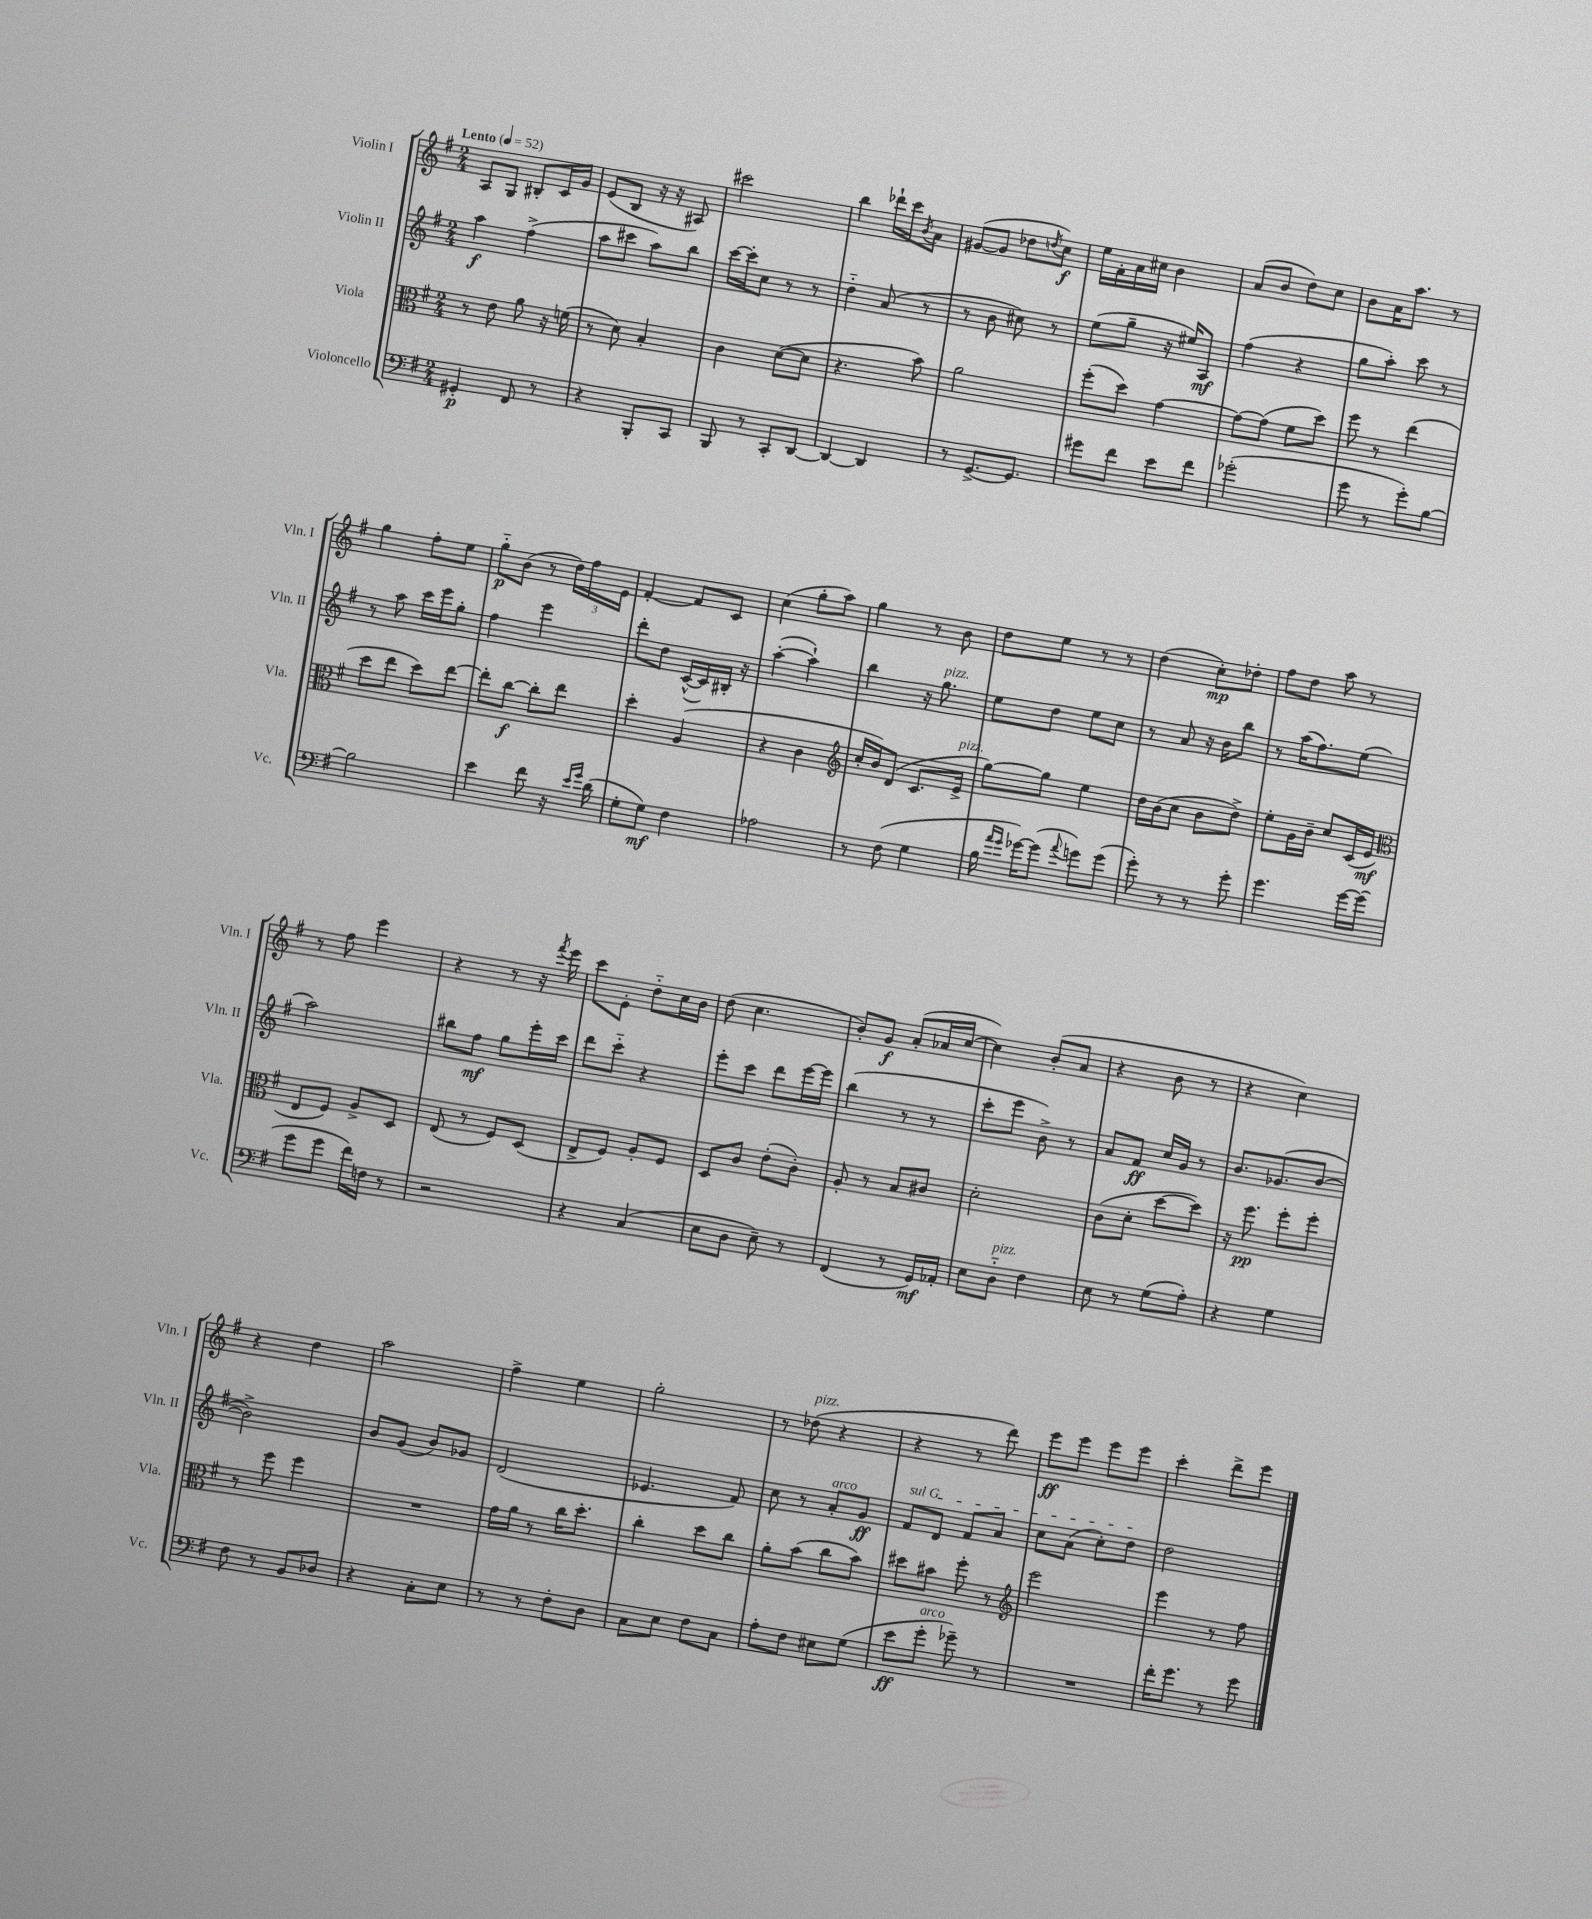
<<
\new StaffGroup <<
\new Staff = "s0" \with { instrumentName = "Violin I" shortInstrumentName = "Vln. I" } {
    \clef treble \key g \major \numericTimeSignature \time 2/4 \tempo "Lento" 4 = 52
    a8 g8 bis8-. c'16 g'16 |
    e'8( b8 r16 r16 ais8) |
    cis'''2 |
    b''4 des'''16-! c'''16 \acciaccatura { b'8 } a'8 |
    gis'8~( gis'8 des''8 \acciaccatura { d''8 } c''8\f) |
    e''16 fis'16-. a'16 cis''16 b'4 |
    a'8( b'8 d''8) c''8 |
    b'8 a'16 a''8. r8 |
    g''4 fis''8-. e''8 |
    g''8-_\p b'8( r8 \tuplet 3/2 { d''16) fis''16 e'16 } |
    fis'4~-. fis'8 c'8 |
    c''4( g''8-. a''8) |
    g''4 r8 b'8 |
    d''8 e''8 r8 r8 |
    d''4( c''8-.\mp) des''8-. |
    fis''8 d''8 a''8 r8 |
    r8 fis''8 e'''4 |
    r4 r8 r16 \acciaccatura { fis'''8 } e'''16 |
    c'''8 e'8-. d''8-_ c''16 b'16 |
    d''8( c''4. |
    b'8-.) g'8\f a'8-.( aes'16 c''16~ |
    c''4) b'8-.( a'8 |
    r4 b'8 r8 |
    r4 c''4) |
    r4 d''4 |
    a''2 |
    fis''4-> e''4 |
    g''2-. |
    r8 des''8^\markup { \italic "pizz." }( r4 |
    r4 r8 d'''8) |
    e'''8\ff e'''8 e'''8 e'''8 |
    c'''4-. d'''8-> e'''8 \bar "|." |
}
\new Staff = "s1" \with { instrumentName = "Violin II" shortInstrumentName = "Vln. II" } {
    \clef treble \key g \major \numericTimeSignature \time 2/4
    a''4\f fis''4->( |
    a''8 cis'''8 a''8) b''8 |
    c'''16~ c'''16-. c''8 r8 r8 |
    d''4-_ a'8( r8 |
    r8 b'8 cis''8) r8 |
    e''8( g''8-- r16 eis''16) a8\mf |
    fis''4( r4 |
    g''8 a''8-.) c'''8 r8 |
    r8 a''8 c'''16 e'''16 g''8-. |
    fis''4 e'''4 |
    d'''8-. d''8 c'16~-^( c'16) bis16-. r16 |
    a''4~-.( a''4-!) |
    b''4 r16 g''8.^\markup { \italic "pizz." } |
    e''8 d''8 e''8 c''8 |
    r8 a'8 r16 b'16 b''8 |
    r8 a''16( fis''8.) e''8( |
    a''2) |
    bis''8 fis''8\mf g''8 e'''16-. c'''16 |
    d'''8 c'''8-_ r4 |
    e'''8-. c'''8 d'''8 e'''16~ e'''16 |
    b''4( r8 r8 |
    c'''8-. e'''8 b'8->) r8 |
    a'8 fis'8\ff c''16 g'16 r8 |
    b'8. ges'8.( b'8~ |
    b'2->) |
    b'8 g'8( b'8) ges'8 |
    d'2( |
    ees'4. fis'8) |
    c''8 r8 a'8-.^\markup { \italic "arco" } g'8\ff |
    \once \override TextSpanner.bound-details.left.text = \markup { \italic "sul G" } fis'8\startTextSpan d'8 fis'8 a'8 |
    c''8 a'8( c''8-.) d''8\stopTextSpan |
    d''2 \bar "|." |
}
\new Staff = "s2" \with { instrumentName = "Viola" shortInstrumentName = "Vla." } {
    \clef alto \key g \major \numericTimeSignature \time 2/4
    r8 e'8 a'8 r16 f'16( |
    r8 d'8) b4-. |
    c'4 d'8~( d'8 |
    r4. b'8) |
    a'2 |
    fis''8-.( d''8) g'4~ |
    g'8~ g'8( fis'8 d''8) |
    fis''8 r8 e''4( |
    d''8 e''8 d''8) e''8~ |
    e''8-. c''8~\f c''8-. e''8 |
    d''4-. a4( |
    r4 c'4 |
    \clef treble c''16-. b'16) d'8( c'8. e'16->^\markup { \italic "pizz." } |
    g''8~) g''8 e''4 |
    d''16 b'16( c''8 b'8 d''8->) |
    e''8-. g'16 b'16-- c''8 c'16( e'16\mf |
    \clef alto e8 fis8) a8-> d8 |
    e8( r8 fis8) d8( |
    e8-> fis8) a8-. fis8 |
    d8 c'8 e'8-.( c'8-.) |
    a8-. r8 b8 cis'8 |
    d'2-. |
    c'8( d'8-. d''8~ d''8) |
    r16 fis''8.\pp fis''8-. fis''8-. |
    r8 fis''8 fis''4 |
    R2 |
    g'16 a'16 r8 c''16 d''8.-. |
    c''4-. d''8 c''8 |
    a'8-. b'8( c''8 b'8) |
    dis''8 bis'8 fis''8-. r8 |
    \clef treble e'''2 |
    e'''4 r8 fis''8 \bar "|." |
}
\new Staff = "s3" \with { instrumentName = "Violoncello" shortInstrumentName = "Vc." } {
    \clef bass \key g \major \numericTimeSignature \time 2/4
    gis,4-.\p fis,8 r8 |
    r4 b,,8-. c,8 |
    b,,8 r8 c,8-. d,8~ |
    d,4~ d,4 |
    r8 g,8.~-> g,8. |
    gis'8 fis'8 e'8 fis'8 |
    ges'2-.( |
    g'8 r8 g'8-.) b8~ |
    b2 |
    e'4 fis'8 r16 \grace { e'16 g'16 } d'16( |
    g8-. g8\mf) fis4 |
    aes2 |
    r8 fis8( g4 |
    b16 \grace { a'16 g'16 } ges'16~) ges'8( \appoggiatura { a'8 } g'8) g'8( |
    g'8-.) r8 r8 g'8-. |
    g'4. g'16~ g'16( |
    g'8 g'8 fis'16) f16 r8 |
    r2 |
    r4 c4( |
    e8 d8 e8--) r8 |
    fis,4( r8 g,16\mf) aes,16-. |
    e8 d8-_^\markup { \italic "pizz." } fis4 |
    e8 r8 g8( a8-.) |
    r4 g4 |
    fis8 r8 b,8 des8 |
    r4 c8-. e8 |
    r8 r8 fis8-. d8 |
    c8 e8 fis8 c8 |
    a8-. fis8 eis8 g8( |
    e'8\ff g'8-.^\markup { \italic "arco" } ges'8--) r8 |
    R2 |
    fis'16-. g'8. r8 g'8 \bar "|." |
}
>>
>>
\layout { \context { \Score \remove "Bar_number_engraver" } }
